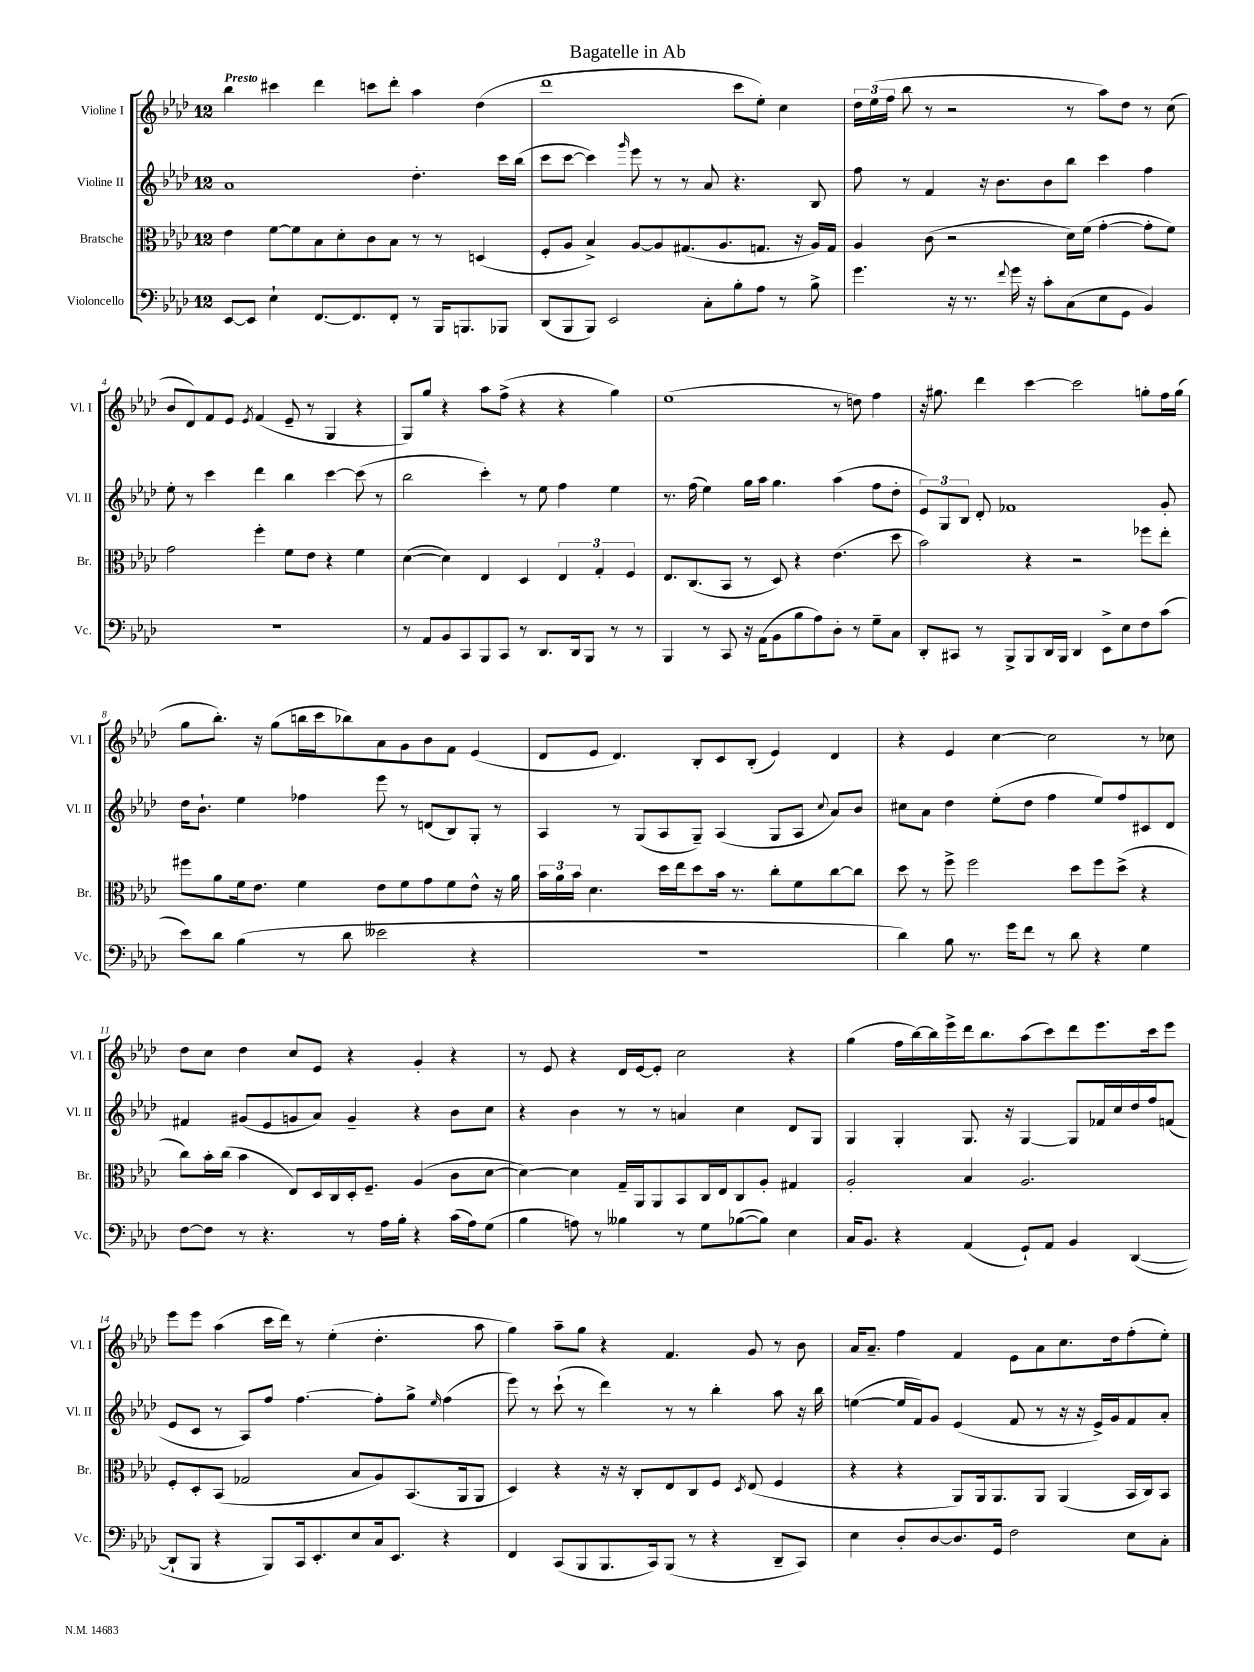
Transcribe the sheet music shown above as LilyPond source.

\header { title = "Bagatelle in Ab" }
<<
\new StaffGroup <<
\new Staff = "s0" \with { instrumentName = "Violine I" shortInstrumentName = "Vl. I" } {
    \clef treble \key aes \major \once \override Staff.TimeSignature.style = #'single-digit \time 12/8 \tempo "Presto"
    \autoBeamOff bes''4 cis'''4 des'''4 c'''8[ des'''8]-. aes''4 des''4( |
    des'''1 c'''8[ ees''8]-.) c''4 |
    \tuplet 3/2 { des''16[ ees''16( f''16] } bes''8 r8 r2 r8 aes''8[) des''8] r8 c''8( |
    bes'8[ des'8) f'8 ees'8] \acciaccatura { ees'8 } f'4( ees'8-- r8 g4 r4 |
    g8[) g''8] r4 aes''8[ f''8]->( r4 r4 g''4) |
    ees''1( r8 d''8) f''4 |
    r16 gis''8. des'''4 c'''4~ c'''2 g''8[-. f''16 g''16]( |
    g''8[ bes''8.]-.) r16 g''8[( b''16 c'''16 bes''8) aes'8 g'8 bes'8 f'8] ees'4( |
    des'8[ ees'8] des'4.) bes8[-. c'8 bes8]-.( ees'4) des'4 |
    r4 ees'4 c''4~ c''2 r8 ces''8 |
    des''8[ c''8] des''4 c''8[ ees'8] r4 g'4-. r4 |
    r8 ees'8 r4 des'16[ ees'16~ ees'8]-. c''2 r4 |
    g''4( f''16[ bes''16~) bes''16 ees'''16-> des'''16 bes''8. aes''8( c'''8) des'''8 ees'''8. c'''16 ees'''8] |
    ees'''8[ ees'''8] aes''4( c'''16[ des'''16]) r8 ees''4-.( des''4.-. aes''8 |
    g''4) aes''8[-- g''8] r4 f'4. g'8 r8 bes'8 |
    aes'16[ aes'8.]-- f''4 f'4 ees'8[ aes'8 c''8. des''16 f''8-.( ees''8]-.) \bar "|." |
}
\new Staff = "s1" \with { instrumentName = "Violine II" shortInstrumentName = "Vl. II" } {
    \clef treble \key aes \major \once \override Staff.TimeSignature.style = #'single-digit \time 12/8
    \autoBeamOff aes'1 des''4.-. c'''16[ bes''16]( |
    c'''8[ c'''8]~ c'''4) \grace { g'''16 } ees'''8 r8 r8 aes'8 r4. bes8 |
    f''8 r8 f'4 r16 bes'8.[ bes'8 bes''8] c'''4 f''4 |
    ees''8-. r8 c'''4 des'''4 bes''4 c'''4~ c'''8( r8 |
    bes''2 c'''4-.) r8 ees''8 f''4 ees''4 |
    r8. f''16( ees''4) g''16[ aes''16] g''4. aes''4( f''8[ des''8]-. |
    \tuplet 3/2 { ees'8[) g8 bes8] } des'8-. fes'1 g'8-. |
    des''16[ bes'8.]-! ees''4 fes''4 ees'''8 r8 d'8[( bes8) g8]-. r8 |
    aes4 r8 g8[( aes8 g8]--) aes4( g8[ aes8] \appoggiatura { c''8 } aes'8[) bes'8] |
    cis''8[ aes'8] des''4 ees''8[-.( des''8] f''4 ees''8[) f''8 cis'8 des'8] |
    fis'4 gis'8[( ees'8 g'8 aes'8]) g'4-- r4 bes'8[ c''8] |
    r4 bes'4 r8 r8 a'4 c''4 des'8[ g8] |
    g4 g4-. g8. r16 g4~ g8[ fes'16 c''16 des''16 f''16 f'8]( |
    ees'8[ c'8] r8 aes8[) f''8] f''4.~ f''8[-. g''8]-> \grace { ees''16 } f''4( |
    ees'''8) r8 c'''8-!( r8 des'''4) r8 r8 bes''4-. aes''8 r16 bes''16 |
    e''4~( e''16[ f'16) g'8] ees'4( f'8 r8 r16 r16 ees'16[->) g'16 f'8 aes'8]-. \bar "|." |
}
\new Staff = "s2" \with { instrumentName = "Bratsche" shortInstrumentName = "Br." } {
    \clef alto \key aes \major \once \override Staff.TimeSignature.style = #'single-digit \time 12/8
    \autoBeamOff ees'4 f'8[~ f'8 bes8 des'8-. c'8 bes8] r8 r8 d4( |
    f8[-. aes8] bes4->) aes8[~ aes8 gis8.( aes8. g8.] r16 aes16[) g16] |
    aes4 c'8( r2 des'16[) f'16]( g'4~-. g'8[-. f'8]) |
    g'2 f''4-. f'8[ ees'8] r4 f'4 |
    des'4~( des'4) ees4 des4 \tuplet 3/2 { ees4 g4-. f4 } |
    ees8.[ c8.( bes,8] r8 des8) r4 ees'4.( des''8 |
    bes'2) r4 r2 fes''8[ ees''8]-. |
    fis''8[ aes'8 f'16 ees'8.] f'4 ees'8[ f'8 g'8 f'8 ees'8]-^ r16 aes'16 |
    \tuplet 3/2 { bes'16[ aes'16 bes'16] } des'4. des''16[ ees''16 des''8 bes'16] r8. c''8[-. f'8 c''8~ c''8] |
    des''8 r8 f''8-> f''2 des''8[ f''8 des''8]->( r4 |
    c''8[) bes'16-. c''16]( bes'4 ees8[) des16 c16 des16-. f8.]-- aes4( c'8[ des'8]~ |
    des'4~) des'4 g16[-- aes,16 aes,8 bes,8 c16 ees16 c8 aes8]-. gis4 |
    aes2-. bes4 aes2. |
    f8[-. des8-. bes,8]( ges2 bes8[ aes8) bes,8.( aes,16 aes,8] |
    des4) r4 r16 r16 c8[-. ees8 c8 f8] \acciaccatura { des8 } ees8( f4 |
    r4 r4 aes,8[) aes,16 aes,8. aes,8] aes,4( bes,16[ c16) bes,8] \bar "|." |
}
\new Staff = "s3" \with { instrumentName = "Violoncello" shortInstrumentName = "Vc." } {
    \clef bass \key aes \major \once \override Staff.TimeSignature.style = #'single-digit \time 12/8
    \autoBeamOff ees,8[~ ees,8] ees4-! f,8.[~ f,8. f,8]-. r8 bes,,16[ b,,8. bes,,8] |
    des,8[( bes,,8 bes,,8]) ees,2 c8[-. bes8-. aes8] r8 bes8-> |
    g'4. r16 r8. \appoggiatura { f'8 } g'16 r16 c'8[-. c8( ees8 g,8] bes,4) |
    R1. |
    r8 aes,8[ bes,8 c,8 bes,,8 c,8] r8 des,8.[ des,16 bes,,8] r8 r8 |
    bes,,4 r8 c,8 r16 aes,16[( bes,8 bes8 aes8) des8]-. r8 g8[-- c8] |
    des,8[-. cis,8] r8 bes,,8[-> bes,,8 des,16 bes,,16] des,4 ees,8[-> ees8 f8 c'8]( |
    ees'8[) des'8] bes4( r8 des'8 eeses'2 r4 |
    R1. |
    des'4) bes8 r8. g'16[ f'8] r8 des'8 r4 g4 |
    f8[~ f8] r8 r4. r8 aes16[ bes16]-. r4 c'16[( aes16) g8]( |
    bes4 a8) r8 beses4 r8 g8[ bes8~( bes8]) ees4 |
    c16[ bes,8.] r4 aes,4( g,8[-!) aes,8] bes,4 des,4~( |
    des,8[-! bes,,8] r4 bes,,8[) c,16 ees,8.-. ees8 c16 ees,8.] r4 |
    f,4 c,8[( bes,,8 bes,,8. c,16) bes,,8]( r8 r4 des,8[-- c,8]) |
    ees4 des8[-. des8~ des8. g,16] f2 ees8[ c8]-. \bar "|." |
}
>>
>>
